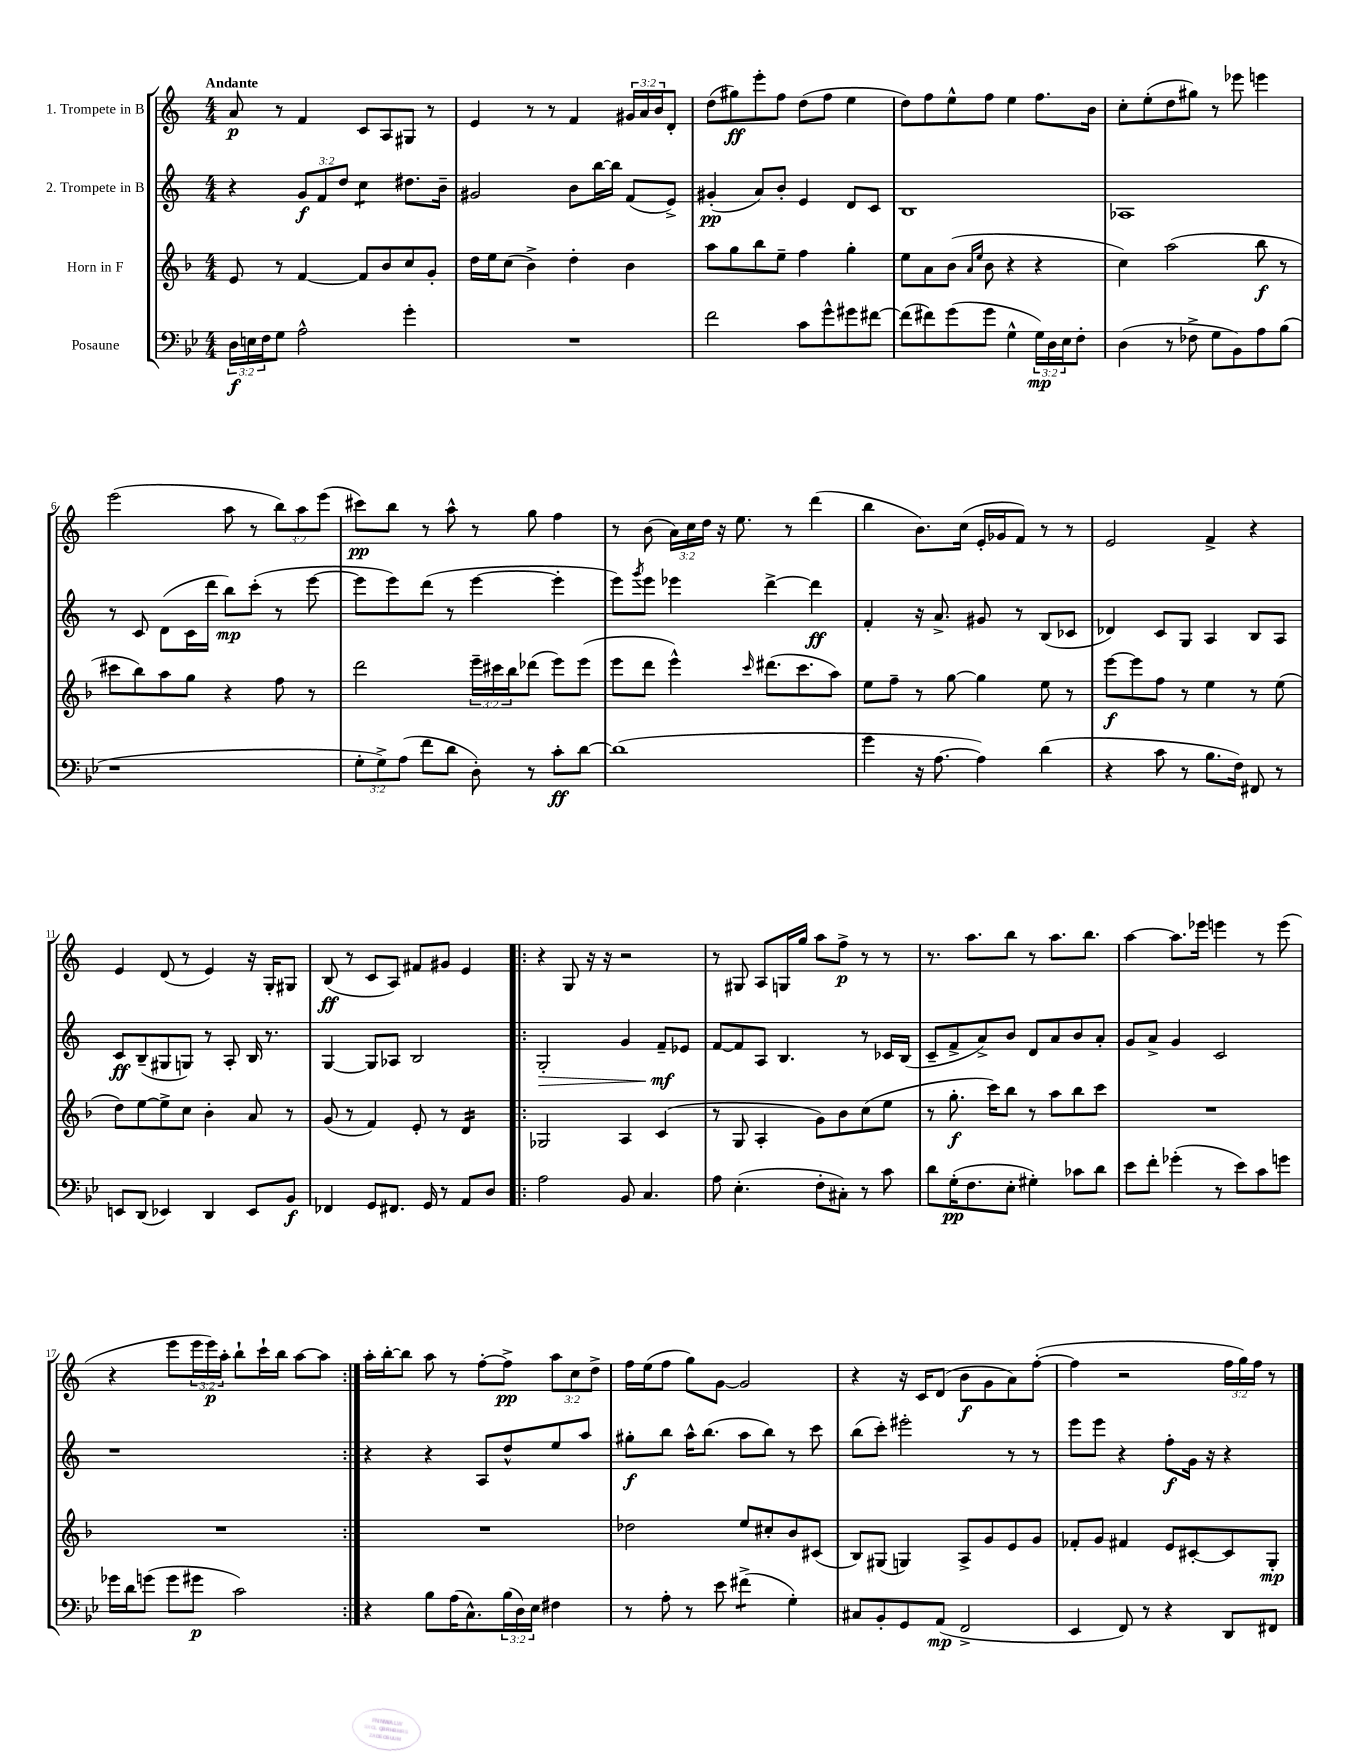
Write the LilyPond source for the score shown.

<<
\new StaffGroup <<
\new Staff = "s0" \with { instrumentName = "1. Trompete in B" } {
    \clef treble \key c \major \numericTimeSignature \time 4/4 \override Staff.TupletNumber.text = #tuplet-number::calc-fraction-text \tempo "Andante"
    a'8\p r8 f'4 c'8 a8 gis8 r8 |
    e'4 r8 r8 f'4 \tuplet 3/2 { gis'16 a'16 b'16 } d'8-. |
    d''8( gis''8\ff) e'''8-. f''8 d''8( f''8 e''4 |
    d''8) f''8 e''8-^ f''8 e''4 f''8. b'16 |
    c''8-. e''8-.( d''8 gis''8) r8 ees'''8 e'''4 |
    e'''2( a''8 r8 \tuplet 3/2 { b''8) a''8 e'''8( } |
    cis'''8\pp) b''8 r8 a''8-^ r8 g''8 f''4 |
    r8 b'8( \tuplet 3/2 { a'16) c''16 d''16 } r16 e''8. r8 d'''4( |
    b''4 b'8.) c''16( e'16-. ges'16 f'8) r8 r8 |
    e'2 f'4-> r4 |
    e'4 d'8( r8 e'4) r16 g16-. gis8 |
    b8\ff( r8 c'8 a8) fis'8 gis'8 e'4 |
    \repeat volta 2 { r4 g8 r16 r16 r2 |
    r8 gis8 a8 g16 g''16 a''8 f''8->\p r8 r8 |
    r8. a''8. b''8 r8 a''8. b''8. |
    a''4~ a''8. ees'''16 e'''4 r8 e'''8( |
    r4 e'''8 \tuplet 3/2 { e'''16 e'''16\p) a''16-. } b''8-! c'''16-! b''16 a''8~ a''8 | }
    a''16-. b''16~-. b''8 a''8 r8 f''8~-. f''8->\pp \tuplet 3/2 { a''8 c''8 d''8-> } |
    f''16 e''16( f''8 g''8) g'8~ g'2 |
    r4 r16 c'16 d'8( b'8\f g'8 a'8) f''8~-.( |
    f''4 r2 \tuplet 3/2 { f''16 g''16) f''16 } r8 \bar "|." |
}
\new Staff = "s1" \with { instrumentName = "2. Trompete in B" } {
    \clef treble \key c \major \numericTimeSignature \time 4/4 \override Staff.TupletNumber.text = #tuplet-number::calc-fraction-text
    r4 \tuplet 3/2 { g'8\f f'8 d''8 } c''4:8 dis''8. b'16-- |
    gis'2 b'8 b''16~ b''16 f'8( e'8->) |
    gis'4-.\pp( a'8) b'8-. e'4 d'8 c'8 |
    b1 |
    aes1 |
    r8 c'8 d'8( c'16 d'''16 b''8\mp) c'''8-.( r8 e'''8~ |
    e'''8 e'''8) d'''8( r8 e'''4~ e'''4-. |
    e'''8) \acciaccatura { g'''8 } e'''8 ees'''4 d'''4~-> d'''4\ff |
    f'4-. r16 a'8.-> gis'8 r8 b8( ces'8 |
    des'4) c'8 g8 a4 b8 a8 |
    c'8\ff b8--( gis8 g8) r8 a8-. b16 r8. |
    g4~ g8 aes8 b2 |
    \repeat volta 2 { g2-.\> g'4 f'8--\mf\! ees'8 |
    f'8~ f'8 a8 b4. r8 ces'16 b16( |
    c'8-- f'8-> a'8->) b'8 d'8 a'8 b'8 a'8-. |
    g'8 a'8-> g'4 c'2 |
    r1 | }
    r4 r4 a8 d''8-^ e''8 a''8 |
    gis''8-.\f b''8 a''16-^ b''8.( a''8 b''8) r8 c'''8 |
    b''8( c'''8-.) eis'''2-. r8 r8 |
    e'''8 e'''8 r4 f''8-.\f g'16 r16 r4 \bar "|." |
}
\new Staff = "s2" \with { instrumentName = "Horn in F" } {
    \clef treble \key f \major \numericTimeSignature \time 4/4 \override Staff.TupletNumber.text = #tuplet-number::calc-fraction-text
    e'8 r8 f'4~ f'8 bes'8 c''8 g'8-. |
    d''16 e''16 c''8( bes'4->) d''4-. bes'4 |
    a''8 g''8 bes''8 e''8-- f''4 g''4-. |
    e''8 a'8 bes'8( \grace { a'16 e''16 } bes'8 r4 r4 |
    c''4) a''2( bes''8\f r8 |
    cis'''8 bes''8) a''8 g''8 r4 f''8 r8 |
    d'''2 \tuplet 3/2 { e'''16-- cis'''16 bes''16 } des'''8( e'''8) e'''8( |
    e'''8 d'''8 e'''4-^) \grace { c'''16 } dis'''8.( c'''8. a''8) |
    e''8 f''8-- r8 g''8~ g''4 e''8 r8 |
    e'''8~\f e'''8 f''8 r8 e''4 r8 e''8( |
    d''8) e''8~ e''8-> c''8 bes'4-. a'8 r8 |
    g'8( r8 f'4) e'8-. r8 d'4:16 |
    \repeat volta 2 { ges2 a4 c'4( |
    r8 g8 a4-. g'8) bes'8 c''8( e''8 |
    r8 g''8.-.\f c'''16) bes''8 r8 a''8 bes''8 c'''8 |
    R1 |
    R1 | }
    R1 |
    des''2 e''8 cis''8-. bes'8 cis'8( |
    bes8) gis8( g4) a8-> g'8 e'8 g'8 |
    fes'8-. g'8 fis'4 e'8 cis'8~-. cis'8 g8-.\mp \bar "|." |
}
\new Staff = "s3" \with { instrumentName = "Posaune" } {
    \clef bass \key bes \major \numericTimeSignature \time 4/4 \override Staff.TupletNumber.text = #tuplet-number::calc-fraction-text
    \tuplet 3/2 { d16\f e16 f16 } g8 a2-^ g'4-. |
    R1 |
    f'2 c'8 g'8-^ gis'8 fis'8~ |
    fis'8( fis'8) g'8( g'8 g4-^ \tuplet 3/2 { g16\mp) d16 ees16 } f8-. |
    d4( r8 fes8-> g8 bes,8) a8 bes8( |
    r1 |
    \tuplet 3/2 { g8-. g8->) a8( } f'8 d'8 d8-.) r8 c'8-.\ff d'8~ |
    d'1( |
    g'4 r16 a8.~ a4) d'4( |
    r4 c'8 r8 bes8. f16) fis,8 r8 |
    e,8 d,8( ees,4) d,4 ees,8 bes,8\f |
    fes,4 g,8 fis,8. g,16 r8 a,8 d8 |
    \repeat volta 2 { a2 bes,8 c4. |
    a8 ees4.-.( f8-. cis8-.) r8 c'8 |
    d'8 g16-.\pp( f8. ees8-. gis4-.) ces'8 d'8 |
    ees'8 f'8-. ges'4-.( r8 ees'8) c'8 g'8 |
    ges'16 d'16 g'8( g'8 gis'8\p c'2) | }
    r4 bes8 a16( c8.-^) \tuplet 3/2 { bes16( d16) ees16 } fis4 |
    r8 a8-. r8 ees'8 fis'4:8->( g4-.) |
    cis8 bes,8-. g,8 a,8\mp( f,2-> |
    ees,4 f,8) r8 r4 d,8 fis,8 \bar "|." |
}
>>
>>
